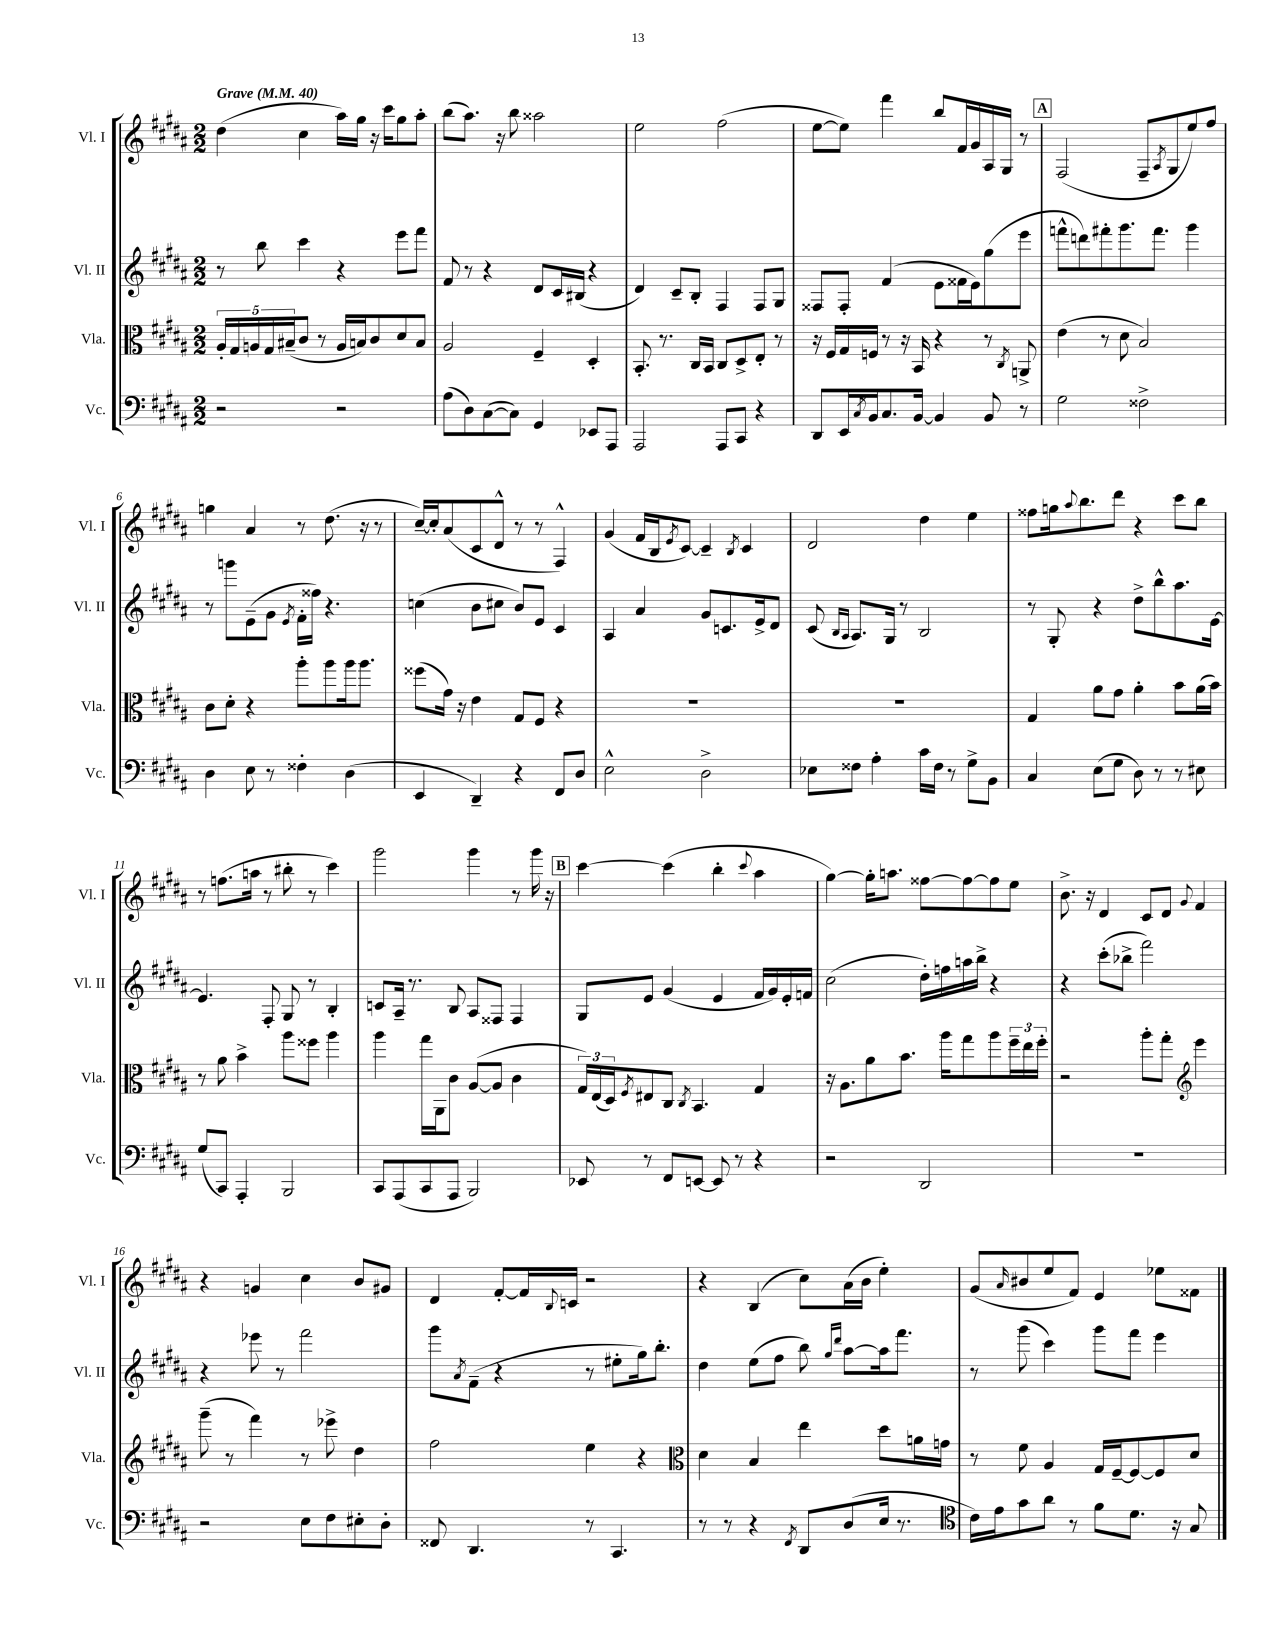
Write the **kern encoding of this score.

**kern	**kern	**kern	**kern
*part4	*part3	*part2	*part1
*staff4	*staff3	*staff2	*staff1
*I"Vc.	*I"Vla.	*I"Vl. II	*I"Vl. I
*I'Vc.	*I'Vla.	*I'Vl. II	*I'Vl. I
*clefF4	*clefC3	*clefG2	*clefG2
*k[f#c#g#d#a#]	*k[f#c#g#d#a#]	*k[f#c#g#d#a#]	*k[f#c#g#d#a#]
*M2/2	*M2/2	*M2/2	*M2/2
*MM40	*MM40	*MM40	*MM40
=1	=1	=1	=1
!	!	!	!LO:TX:a:B:t=Grave
2r	20A#'/LL	8r	(4dd#\
.	20G#/	.	.
.	20An/	.	.
.	.	8bb\	.
.	20G#/	.	.
.	(20B#X~/J	.	.
.	8c#/J	4ccc#\	4cc#\
.	8r	.	.
2r	16A/LL	4r	16aa#\LL)
.	16Bn/J)	.	16gg#\JJ
.	8c#/	.	16r
.	.	.	16ccc#\KL
.	8d#/	8eee\L	8gg#\
.	8B/J	8fff#\J	8aa#'\J
=2	=2	=2	=2
(8A#\L	2A#/	8f#/	(8bb\L
8D#\)	.	8r	8.aa#\J)
([8C#\	.	4r	.
.	.	.	16r
8C#\J])	.	.	8bb\
4GG#/	4F#~/	8d#/L	2aa##X\
.	.	16c#/L	.
.	.	(16B#X/JJ	.
8EE-X/L	4D#'/	4r	.
8AAA#/J	.	.	.
=3	=3	=3	=3
2AAA#/	8.BB'/	4d#/)	2ee\
.	8.r	.	.
.	.	8c#~/L	.
.	16C#/LL	8B'/J	.
.	16BB/JJ	.	.
8AAA#/L	8C#/L	4F#/	(2ff#\
8CC#/J	8D#^/	.	.
4r	8E'/J	8F#/L	.
.	8r	8G#/J	.
=4	=4	=4	=4
8DD#/L	16r	8F##X/L	[8ee\L
.	16F#/LL	.	.
16EE/L	16G#/	8F##'/J	8ee\J])
8qC#/	.	.	.
16BB/J	16Fn/JJ	.	.
8.C#/	8r	(4f#/	4fff#\
.	16r	.	.
[16BB/Jk	16BB/	.	.
4BB/]	4r	8e\L	8bb/L
.	.	16f##X\L	16f#/L
.	.	16e\J)	16g#/
8BB/	8r	(8gg#\	16A#/
.	.	.	16G#/JJ
.	8qC#/	.	.
8r	8AAn^/	8eee\J	8r
!!LO:REH:place=s1:t=A
=5	=5	=5	=5
2G#\	(4e\	8fffn^^\L	(2F#/
.	.	8dddn\)	.
.	8r	8fff#X'\	.
.	8d#\	8.ggg#\	.
2F##X^\	2B/)	.	8F#~/L
.	.	8.fff#\J	.
.	.	.	8qA#/
.	.	.	8G#/
.	.	4ggg#\	8ee/)
.	.	.	8ff#/J
!!LO:LB:g=z
=6	=6	=6	=6
4D#\	8c#\L	8r	4ggn\
.	8d#'\J	8gggn\L	.
8E\	4r	(8e~\	4a#/
8r	.	8g#\J	.
.	.	8qe/	.
4F##X'\	8aa#'\L	16f#'\LL	8r
.	.	16ff##X\JJ)	.
.	8aa#\	4.r	(8.dd#\
(4D#\	16aa#\k	.	.
.	8.aa#\J	.	16r
.	.	.	8r
=7	=7	=7	=7
4EE/	(8ff##X\L	(4ccn\	[16cc#~/LL)
.	.	.	16cc#'/J]
.	16g#\Jk)	.	(8a#/
.	16r	.	.
4DD#~/)	4e\	8b\L	8c#/
.	.	8cc#X\J	8d#^^/J
4r	8G#/L	8b/L)	8r
.	8F#/J	8e/J	8r
8FF#/L	4r	4c#/	4F#^^/)
8D#/J	.	.	.
=8	=8	=8	=8
2E^^\	1r	4A#/	(4g#/
.	.	4a#/	16f#/LL
.	.	.	16B/J
.	.	.	8qe/
.	.	.	[8c#/J)
2D#^\	.	8g#/L	4c#~/]
.	.	8.cn/	.
.	.	.	8qB/
.	.	.	4c#/
.	.	16e^/k	.
.	.	8d#/J	.
=9	=9	=9	=9
8E-X\L	1r	(8c#/	2d#/
.	.	16qqB/LL	.
.	.	16qqA#/JJ	.
8F##X\J	.	8.A#/L)	.
4A#'\	.	.	.
.	.	16G#/Jk	.
.	.	8r	.
16c#\LL	.	2B/	4dd#\
16F##\JJ	.	.	.
8r	.	.	.
8G#^\L	.	.	4ee\
8BB\J	.	.	.
=10	=10	=10	=10
4C#/	4G#/	8r	8ff##X\L
.	.	8G#'/	16ggn\k
.	.	.	8qqaa#/
.	.	.	8.bb\
(8E\L	8a#\L	4r	.
8G#\J	8g#\J	.	8ddd#\J
8D#\)	4a#'\	8dd#^\L	4r
8r	.	8bb^^\	.
8r	8b\L	8.aa#\	8ccc#\L
8E#X\	(16a#\L	.	8bb\J
.	16b\JJ)	[16e\Jk	.
!!LO:LB:g=z
=11	=11	=11	=11
(8G#/L	8r	4.e/]	8r
8CC#/J)	8a#\	.	(8.ffn\L
4AAA#'/	4b^\	.	.
.	.	.	16aan\Jk
.	.	8F#'/	8r
2BBB/	8aa#\L	8G#/	8bb#X'\
.	8ff##X\J	8r	8r
.	4aa#\	4B'/	4ccc#\)
=12	=12	=12	=12
8CC#/L	4aa#\	8cn/L	2ggg#\
(8AAA#/	.	16A#~/Jk	.
.	.	8.r	.
8CC#/	16gg#\LL	.	.
.	16AA#\J	.	.
8AAA#/J	8c#\J	8B/	.
2BBB/)	([8A#/L	8A#/L	4ggg#\
.	8A#/J]	8F##X/J	.
.	4c#\	4F##/	8r
.	.	.	16ggg#\
.	.	.	16r
!!LO:REH:place=s1:t=B
=13	=13	=13	=13
8EE-X/	24G#/LL)	8G#/L	[4ccc#\
.	(24E/	.	.
.	24D#/J)	.	.
.	8qF#/	.	.
8r	8E#X/	8e/J	.
8FF#/L	8C#/J	(4g#/	(4ccc#\]
.	8qC#/	.	.
[8EEn/J	4.BB/	.	.
8EE/]	.	4e/	4bb'\
8r	.	.	.
.	.	.	8qqccc#/
4r	4G#/	16f#/LL	4aa#\
.	.	16g#/)	.
.	.	16e'/	.
.	.	16fn/JJ	.
=14	=14	=14	=14
2r	16r	(2cc#\	[4gg#\)
.	8.A#\L	.	.
.	8a#\	.	16gg#'\KL]
.	.	.	8.aan\J
.	8.b\J	.	.
2DD#/	.	16dd#'\LL)	[8ff##X\L
.	16aa#\KL	16ffn\	.
.	8gg#\	16aan\	8ff##\_
.	.	16bb^\JJ	.
.	8aa#\	4r	8ff##\]
.	24ff#~\L	.	8ee\J
.	24ee\	.	.
.	24ff#'\JJ	.	.
=15	=15	=15	=15
1r	2r	4r	8.b^\
.	.	.	16r
.	.	(8ccc#'\L	4d#/
.	.	8bb-X^\J	.
.	8aa#'\L	2fff#\)	8c#/L
.	8gg#'\J	.	8d#/J
*	*clefG2	*	*
.	.	.	8qqg#/
.	4eee\	.	4f#/
!!LO:LB:g=z
=16	=16	=16	=16
2r	(8ggg#~\	4r	4r
.	8r	.	.
.	4fff#\)	8eee-X\	4gn/
.	.	8r	.
8E\L	8r	2fff#\	4cc#\
8F#\	8eee-X^\	.	.
8E#X'\	4dd#\	.	8b/L
8D#'\J	.	.	8g#X/J
=17	=17	=17	=17
8FF##X/	2ff#\	8ggg#\L	4d#/
.	.	8qa#/	.
4.DD#/	.	(8f#~\J	.
.	.	4r	[8f#'/L
.	.	.	16f#/L]
.	.	.	8qqB/
.	.	.	16cn/JJ
8r	4ee\	8r	2r
4.CC#/	.	8ee#X'\L	.
.	4r	16gg#\k)	.
.	.	8.bb'\J	.
=18	=18	=18	=18
*	*clefC3	*	*
8r	4d#\	4dd#\	4r
8r	.	.	.
4r	4B/	(8ee\L	(4B/
.	.	8ff#\J	.
8qFF#/	.	.	.
8DD#/L	4ee\	8bb\)	8cc#\L)
.	.	16qqgg#/LL	.
.	.	16qqddd#/JJ	.
(8D#/	.	[8aa#\L	(16a#\L
.	.	.	16b\JJ
16E/Jk	8dd#\L	16aa#\k]	4ee'\)
8.r	.	8.fff#\J	.
.	16an\L	.	.
.	16gn\JJ	.	.
=19	=19	=19	=19
*clefC4	*	*	*
16c#\LL)	8r	8r	(8g#/L
16e\J	.	.	.
.	.	.	16qqa#/
8g#\	8f#\	(8ggg#\	8b#X/
8a#\J	4A#/	4ccc#\)	8ee/
8r	.	.	8f#/J)
8f#\L	16G#/LL	8ggg#\L	4e/
.	[16F#~/J	.	.
8.d#\J	8F#/_	8fff#\J	.
.	8F#/]	4eee\	8ee-X\L
16r	.	.	.
8G#/	8d#/J	.	8f##X\J
==	==	==	==
*-	*-	*-	*-
